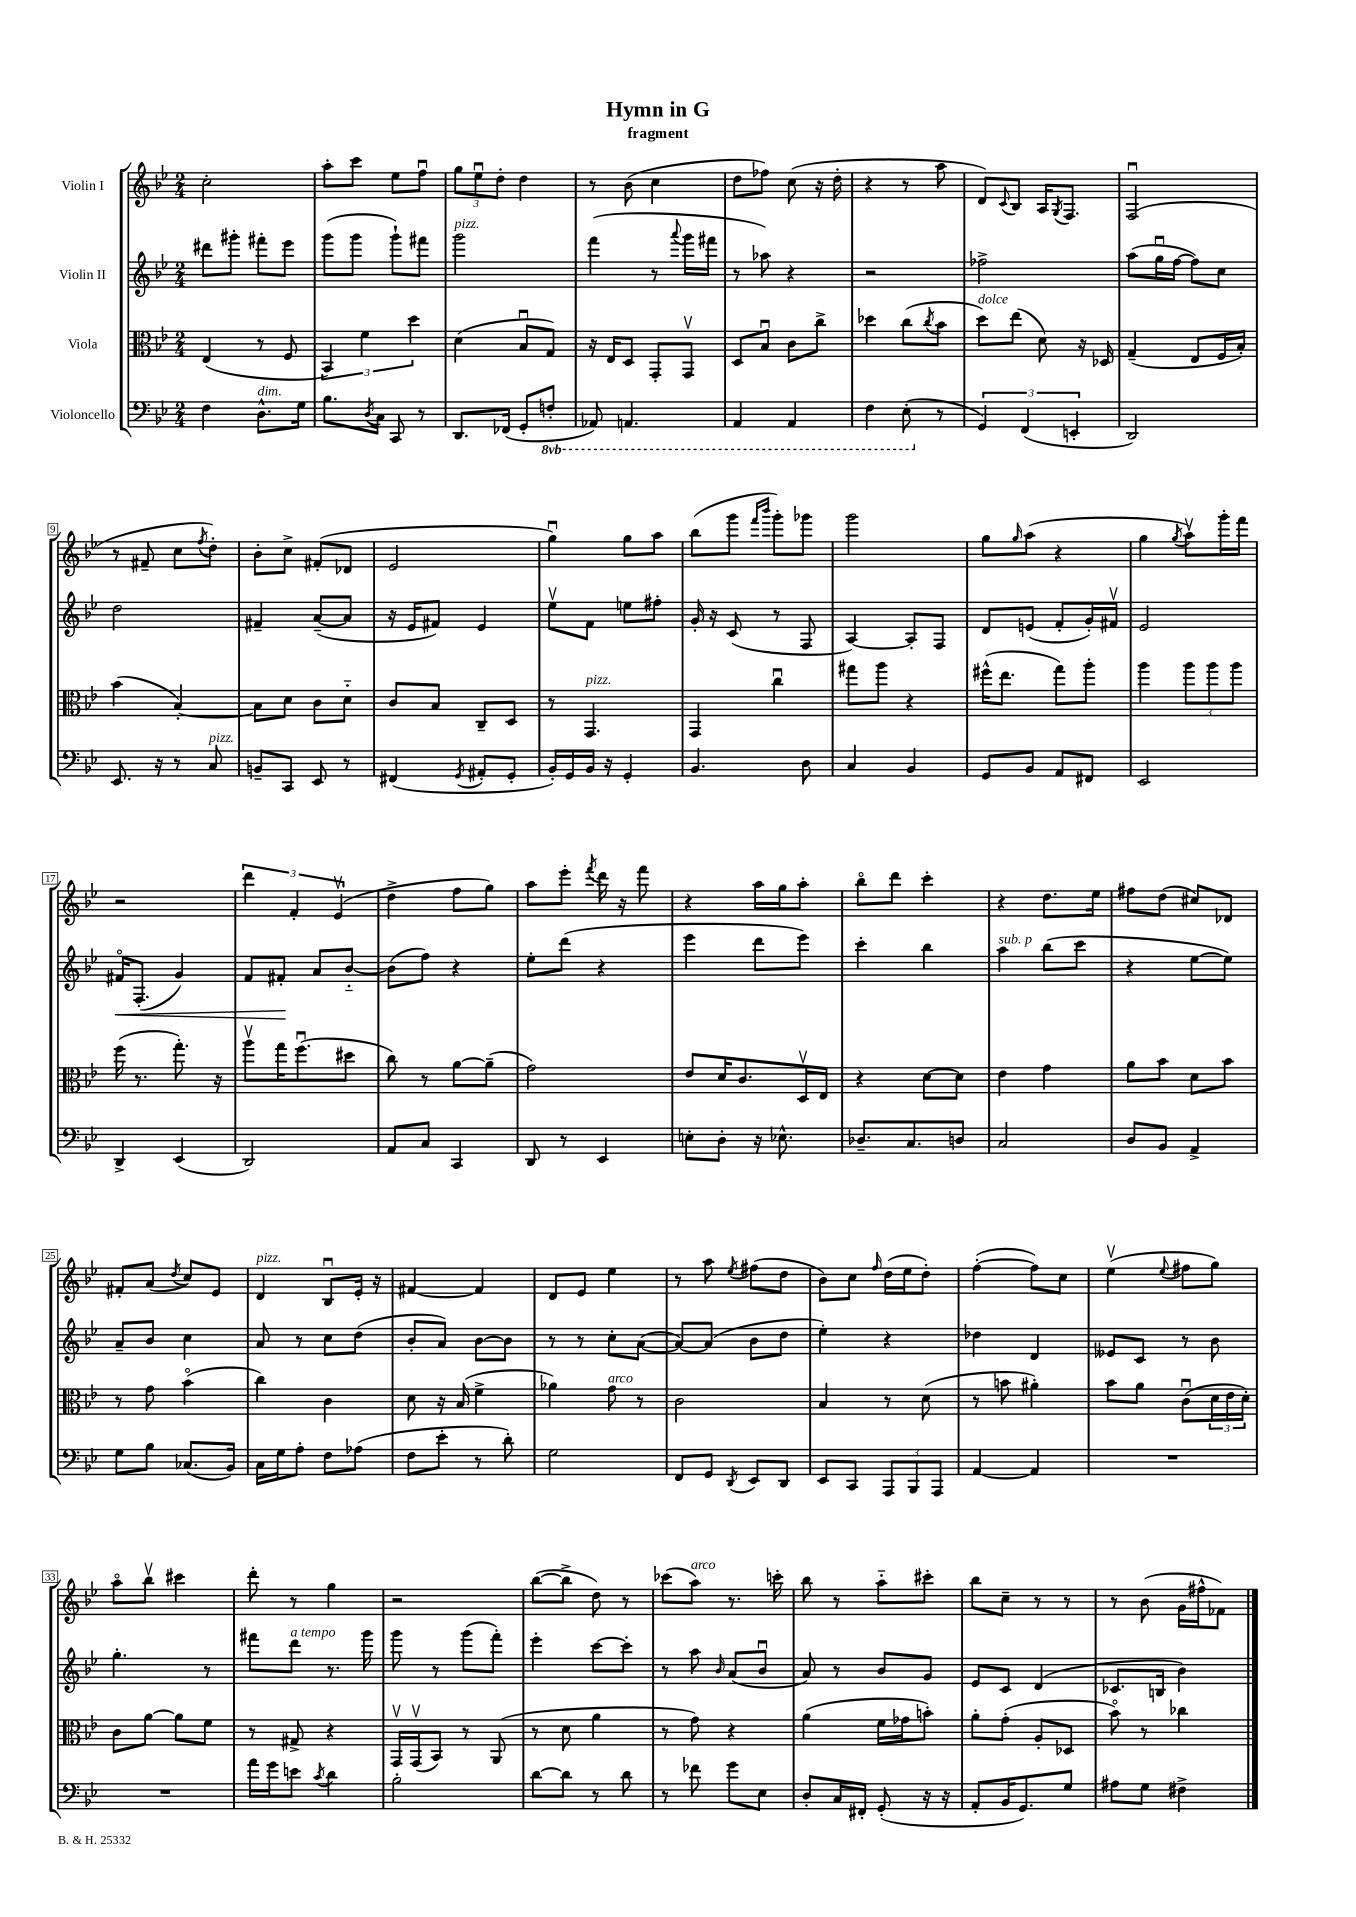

**kern	**kern	**kern	**kern
*staff4	*staff3	*staff2	*staff1
*clefF4	*clefC3	*clefG2	*clefG2
*k[b-e-]	*k[b-e-]	*k[b-e-]	*k[b-e-]
*M2/4	*M2/4	*M2/4	*M2/4
4F	(4E-	8ddd#	2cc'
.	.	8ggg#'	.
8.D^^	8r	8fff#'	.
.	8F	8eee-	.
16G	.	.	.
=	=	=	=
8.B-	6BB-)	(8ggg	8aa'
.	.	8ggg	8ccc
.	6f	.	.
8qD	.	.	.
16C	.	.	.
8CC	.	8ggg`)	8ee-
.	6dd	.	.
8r	.	8fff#	8ffu
=	=	=	=
8.DD	(4d	2ggg	12gg
.	.	.	12ee-u
.	.	.	12dd'
(16FF-	.	.	.
8GG'	8B-u	.	4dd
8FF'	8G)	.	.
=	=	=	=
8AAA-)	16r	(4fff	8r
.	16E-	.	.
4.AAA	8D	.	(8b-
.	8GG'	8r	4cc
.	.	8qqaaa	.
.	8GGv	16ggg	.
.	.	16fff#	.
=	=	=	=
4AAA	8D	8r	8dd
.	8B-u	8aa-)	8ff-)
4AAA	8c	4r	(8cc
.	8cc^	.	16r
.	.	.	16dd'
=	=	=	=
4FF	4dd-	2r	4r
(8EE-'	(8cc	.	8r
.	8qcc	.	.
8r	8b-	.	8aa
=	=	=	=
6GG)	8dd)	2ff-^	8d)
.	.	.	8qqc
.	(8ee-	.	8B-
(6FF	.	.	.
.	8d)	.	16A
.	.	.	8qG
.	.	.	8.F
6EE'	.	.	.
.	16r	.	.
.	16D-	.	.
=	=	=	=
2DD)	(4G~	(8aa	(2Fu
.	.	16ggu	.
.	.	[16ff	.
.	8E-	8ff])	.
.	16F	8cc	.
.	16B-')	.	.
=	=	=	=
8.EE-	(4b-	2dd	8r
.	.	.	8f#~
16r	.	.	.
8r	[4B-')	.	8cc
.	.	.	8qff
8C	.	.	8dd')
=	=	=	=
8BB~	8B-]	4f#~	8b-'
8CC	8d	.	8cc^
8EE-	8c	([8a~	(8f#'
8r	8d'~	8a]	8d-
=	=	=	=
(4FF#	8c	16r	2e-
.	.	16e-	.
.	8B-	8f#)	.
8qGG	.	.	.
8AA#'	8C~	4e-	.
8GG'	8D	.	.
=	=	=	=
16BB-')	8r	8ee-v	4ggu)
16GG	.	.	.
16BB-	4.GG	8f	.
16r	.	.	.
4GG'	.	8ee	8gg
.	.	8ff#'	8aa
=	=	=	=
4.BB-	4GG	16g'	(8bb-
.	.	16r	.
.	.	(8c	8ggg
.	.	.	16qqfff
.	.	.	16qqbbb-
.	4ccu	8r	8ggg')
8D	.	8F	8ggg-
=	=	=	=
4C	8gg#	[4A)	2ggg
.	8aa	.	.
4BB-	4r	8A']	.
.	.	8F	.
=	=	=	=
8GG	(16ff#^^	8d	8gg
.	8.ee-	.	.
.	.	.	16qqgg
8BB-	.	(8e	(8aa
8AA	8gg)	8f'	4r
8FF#	8aa'	16g')	.
.	.	16f#v	.
=	=	=	=
2EE-	4aa	2e-	4gg
.	.	.	8qgg
.	12aa	.	8aav)
.	12aa	.	.
.	.	.	16ggg'
.	12aa	.	.
.	.	.	16fff
=	=	=	=
4DD^	(16ff	16f#o	2r
.	8.r	(8.F'	.
(4EE-	8.gg')	4g)	.
.	16r	.	.
=	=	=	=
2DD)	8aav	8f	6ddd
.	16gg	8f#'	.
.	.	.	6f'
.	(8.ffu	.	.
.	.	8a	.
.	.	.	(6e-v
.	8dd#	[8b-'~	.
=	=	=	=
8AA	8cc)	(8b-]	4dd^
8C	8r	8ff)	.
4CC	[8a	4r	8ff
.	(8a~]	.	8gg)
=	=	=	=
8DD	2g)	8ee-'	8aa
8r	.	(8ddd	8eee-'
.	.	.	8qfff
4EE-	.	4r	16ddd
.	.	.	16r
.	.	.	8fff
=	=	=	=
8E'	8e-	4eee-	4r
8D'	16d	.	.
.	8.c	.	.
16r	.	8ddd	16aa
8.E-^^	.	.	16gg
.	16Dv	8eee-)	8aa'
.	16E-	.	.
=	=	=	=
8.D-~	4r	4ccc'	8bb-o
.	.	.	8ddd
8.C	.	.	.
.	[8d	4bb-	4ccc'
8D	8d]	.	.
=	=	=	=
2C	4e-	4aa	4r
.	4g	(8bb-	8.dd
.	.	8ccc	.
.	.	.	16ee-
=	=	=	=
8D	8a	4r	8ff#
8BB-	8b-	.	(8dd
4AA^	8d	[8ee-	8cc#)
.	8b-	8ee-])	8d-
=	=	=	=
8G	8r	8a~	8f#'
8B-	8g	8b-	(8a
.	.	.	8qdd
(8.C-	(4b-o	4cc	8cc)
.	.	.	8e-
16BB-)	.	.	.
=	=	=	=
16C	4cc)	8a	4d
16G	.	.	.
8A'	.	8r	.
8F	4c	8cc	8B-u
(8A-	.	(8dd	16e-'
.	.	.	16r
=	=	=	=
8F	8d	8b-'	[4f#
8e-'	16r	8a)	.
.	(16B-	.	.
8r	4f^	[8b-	4f#]
8d')	.	8b-]	.
=	=	=	=
2G	4a-)	8r	8d
.	.	8r	8e-
.	8g	8cc'	4ee-
.	8r	([8a	.
=	=	=	=
8FF	2c	8a_)	8r
8GG	.	(8a]	8aa
8qDD	.	.	8qee-
8EE-	.	8b-	(8ff#
8DD	.	8dd	8dd
=	=	=	=
8EE-	4B-	4ee-')	8b-)
8CC	.	.	8cc
.	.	.	16qqff
12AAA	8r	4r	(16dd
.	.	.	16ee-
12BBB-	.	.	.
.	(8d	.	8dd')
12AAA	.	.	.
=	=	=	=
[4AA	8r	4dd-	([4ff'
.	8b	.	.
4AA]	4a#')	4d	8ff])
.	.	.	8cc
=	=	=	=
2r	8b-	8e--	(4ee-v
.	8a	8c	.
.	.	.	8qqee-
.	(8cu	8r	8ff#
.	24d	8b-	8gg)
.	24e-	.	.
.	24d')	.	.
=	=	=	=
2r	8c	4.gg'	8aao
.	[8a	.	8bb-v
.	8a]	.	4ccc#
.	8f	8r	.
=	=	=	=
16a	8r	8fff#	8ddd'
16g	.	.	.
8e	8G#^	8ddd	8r
8qc	.	.	.
4d	4r	8.r	4gg
.	.	16ggg	.
=	=	=	=
2B-'	16GGv	8ggg	2r
.	(16GGv	.	.
.	8BB-)	8r	.
.	8r	(8ggg	.
.	(8AA	8fff')	.
=	=	=	=
[8d	8r	4eee-'	([8bb-
8d]	8d	.	8bb-^]
8r	4a	[8ccc	8dd)
8d	.	8ccc']	8r
=	=	=	=
8r	8r	8r	(8ccc-
8f-	8g)	8aa	8aa)
.	.	16qqb-	.
8g	4r	(8a	8.r
8E-	.	8b-u	.
.	.	.	16ccc'
=	=	=	=
8D'	(4a	8a)	8bb-
16C	.	8r	8r
16FF#'	.	.	.
(8GG'	16f	8b-	8aa'~
.	16g-	.	.
16r	8b')	8g	8ccc#'
16r	.	.	.
=	=	=	=
8AA'	8a'	8e-	8bb-
16BB-	(8g'	8c	8cc~
8.GG)	.	.	.
.	8A'	(4d	8r
8G	8D-	.	8r
=	=	=	=
8A#	8b-o)	8.c-	8r
8G	8r	.	(8b-
.	.	16B	.
4F#^	4cc-	4b-)	16g
.	.	.	16ff#^^
.	.	.	8f-)
==	==	==	==
*-	*-	*-	*-
